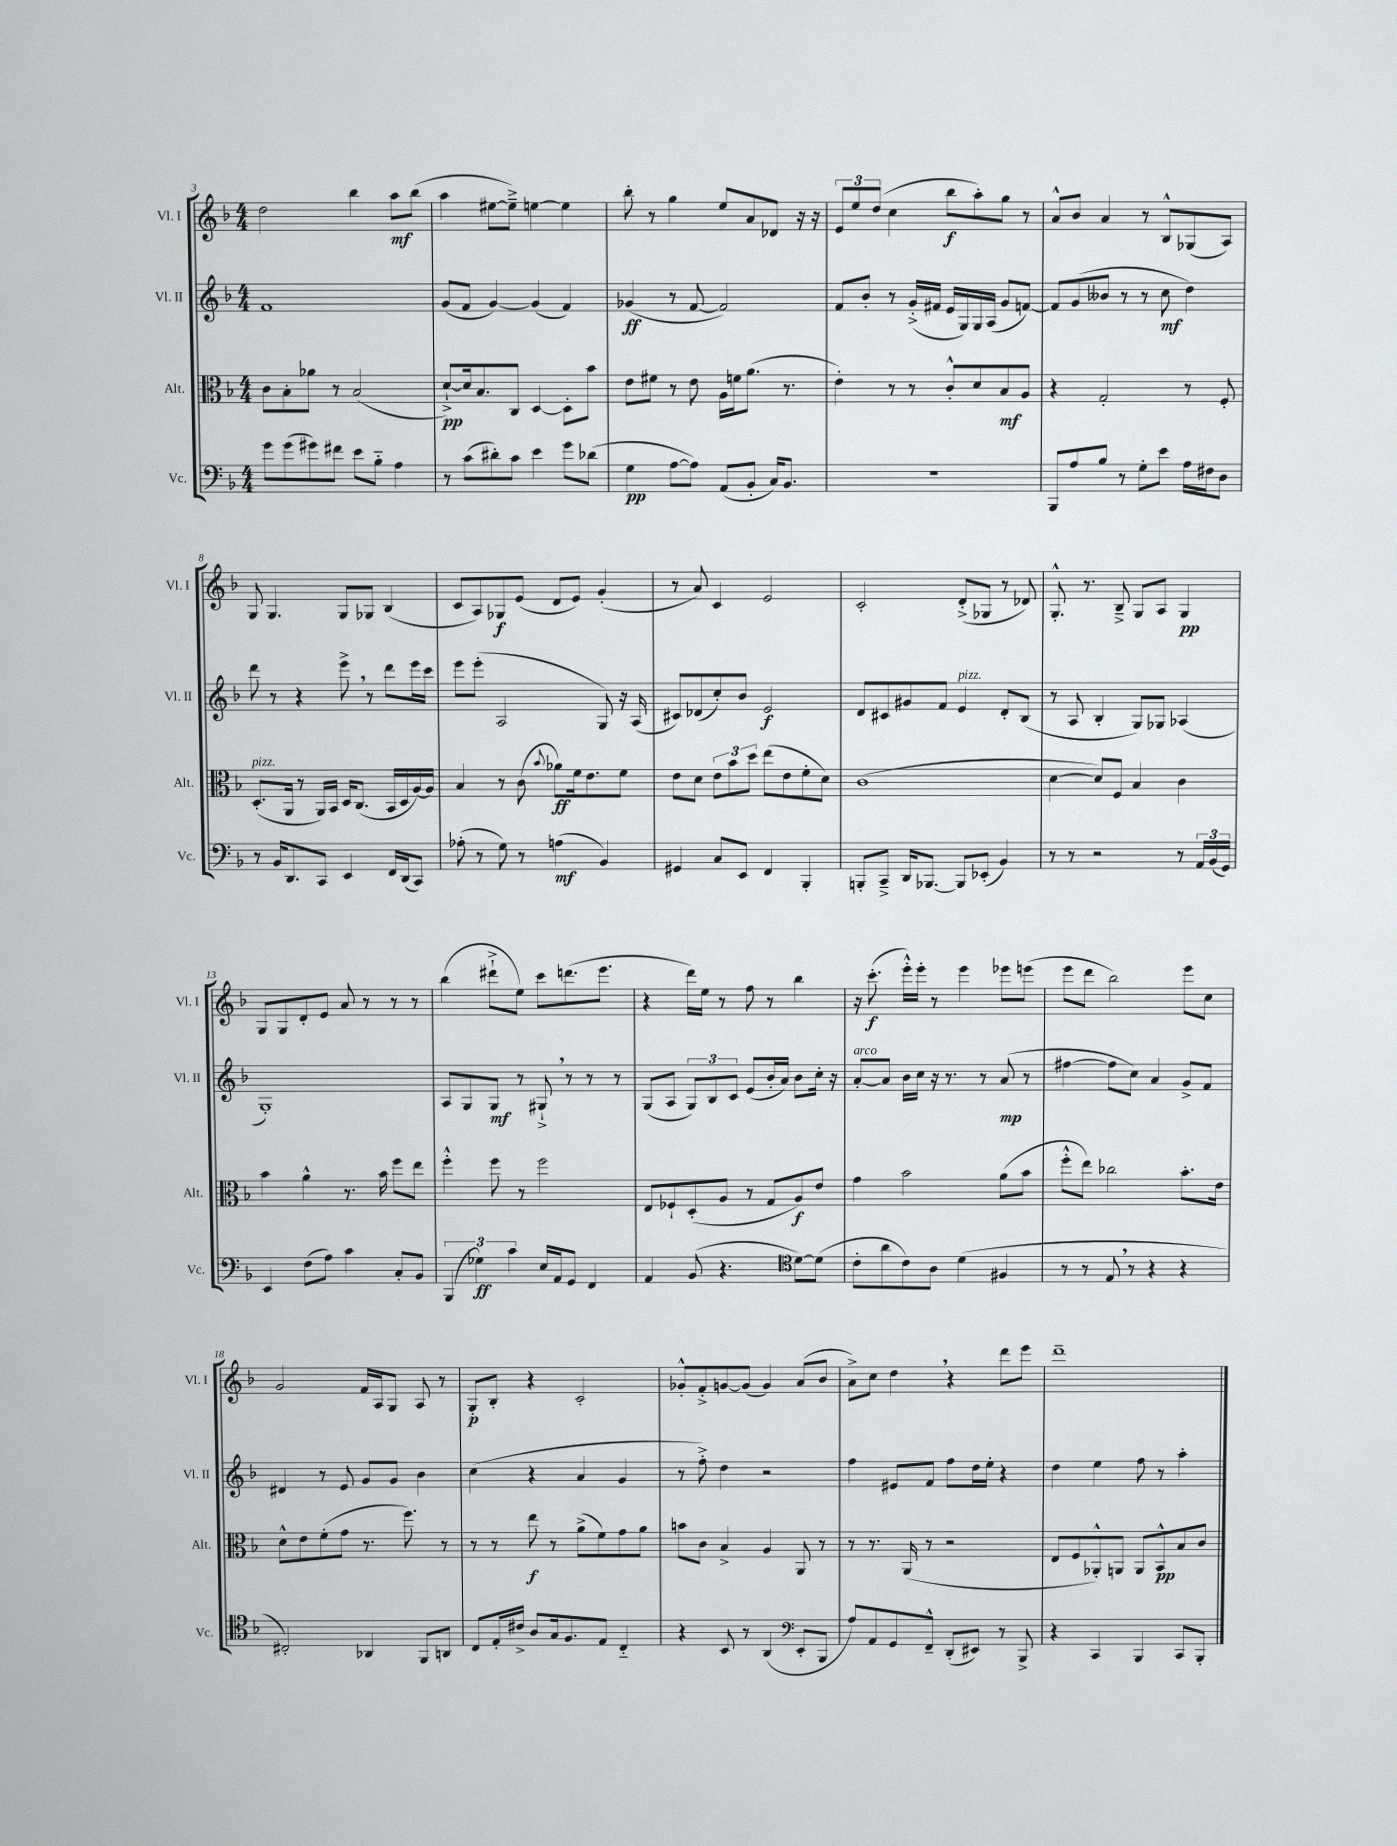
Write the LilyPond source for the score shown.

<<
\new StaffGroup <<
\new Staff = "s0" \with { instrumentName = "Vl. I" shortInstrumentName = "Vl. I" } {
    \clef treble \key f \major \numericTimeSignature \time 4/4
    d''2 bes''4 a''8\mf bes''8( |
    a''4 eis''8~ eis''8--->) e''4~ e''4 |
    bes''8-. r8 g''4 e''8 a'8 des'8 r16 r16 |
    \tuplet 3/2 { e'8 e''8 d''8( } c''4 bes''8\f a''8-.) g''8 r8 |
    a'8-^ bes'8 a'4 r8 bes8-^ ges8( a8) |
    g8 g4. g8 ges8 bes4( |
    c'8 a8) ges8\f e'8( d'8 e'8) g'4-.( |
    r8 a'8) c'4 e'2 |
    c'2-. d'8-.->( ges8 r8 des'8) |
    g8.-.-^ r8. bes8---> g8 a8 g4\pp |
    g8 g8 d'8-. e'8 a'8 r8 r8 r8 |
    bes''4( dis'''8-!-> e''8) c'''8 d'''8.( e'''8. |
    r4 d'''16) e''16 r8 f''8 r8 bes''4 |
    r16 c'''8.-.\f( e'''16-.-^) e'''16-. r8 e'''4 ees'''8 e'''8( |
    e'''8 d'''8 bes''2) e'''8 c''8 |
    g'2 f'16 a16 g8 a8 r8 |
    g8-.\p bes8-. r4 c'2-. |
    ges'8-.-^ f'8-.-> g'8~ g'8( g'4) a'8( bes'8 |
    a'8->) c''8 d''4 \breathe r4 d'''8 e'''8 |
    d'''1-- \bar "|." |
}
\new Staff = "s1" \with { instrumentName = "Vl. II" shortInstrumentName = "Vl. II" } {
    \clef treble \key f \major \numericTimeSignature \time 4/4
    f'1 |
    g'8( f'8 g'4~) g'4( f'4) |
    ges'4\ff( r8 f'8~ f'2) |
    f'8 bes'8-. r8 g'16-.->( fis'16 e'16 g16) g16 a16( g'8 f'8~) |
    f'8 g'8( beses'8 r8 r8 c''8\mf d''4) |
    d'''8 r8 r4 e'''8-> \breathe r8 d'''8 e'''16 c'''16 |
    e'''8 e'''8-.( a2 g8) r16 a16( |
    cis'8) des'8( c''8-.) bes'8 e'2\f |
    d'8 cis'8 gis'8 f'8 e'4^\markup { \italic "pizz." } d'8-. bes8( |
    r8 a8 bes4-. g8) ges8 aes4( |
    g1-.) |
    a8 g8 g8\mf r8 gis8-!-> \breathe r8 r8 r8 |
    g8( a8 \tuplet 3/2 { g8) bes8 c'8 } e'8( bes'16-. a'16) bes'8 c''16-. r16 |
    a'8~-.^\markup { \italic "arco" } a'8 bes'16 c''16 r16 r8. r8 a'8\mp( r8 |
    fis''4~ fis''8 c''8) a'4 g'8-> f'8 |
    dis'4 r8 e'8 g'8 g'8 bes'4 |
    c''4( r4 a'4 g'4 |
    r8 f''8-.->) d''4 r2 |
    f''4 eis'8 f'8 f''8 d''16 e''16-. r4 |
    d''4 e''4 f''8 r8 a''4-. \bar "|." |
}
\new Staff = "s2" \with { instrumentName = "Alt." shortInstrumentName = "Alt." } {
    \clef alto \key f \major \numericTimeSignature \time 4/4
    c'8 bes8-. aes'8 r8 bes2( |
    d'8~-!->\pp) d'16 bes8. c8 d4~ d8-. bes'8 |
    e'8 fis'8 r8 e'8 a16 f'16 a'8.( r8. |
    e'4-.) r8 r8 c'8-.-^ d'8 bes8\mf a8 |
    r4 g2-. r8 f8-. |
    d8.-.^\markup { \italic "pizz." }( a,16 r8 a,16) bes,16 d16 c8.( bes,16 d16 a16~) a16 |
    bes4 r8 c'8( \appoggiatura { bes'8 } aes'8\ff) f'16 e'8. f'8 |
    e'8 d'8 \tuplet 3/2 { e'8 bes'8 d''8 } e''8( e'8 f'8-. d'8) |
    c'1( |
    d'4~ d'8) f8 bes4 c'4 |
    bes'4 a'4-^ r8. bes'16 f''8 e''8 |
    f''4-.-^ f''8 r8 f''2 |
    e8 fes8-! d8-.( a8 r8 g8 a8\f) e'8 |
    g'4 bes'2 a'8( bes'8 |
    f''8-.-^ e''8) ces''2 bes'8.-. e'16 |
    d'8-^ e'8 f'8-.( g'8 r8. f''8.) r8 |
    r8 r8 e''8\f r8 a'8->( f'8) g'8 a'8 |
    b'8 c'8 bes4-> a4 a,8 r8 |
    r8 r8. a,16( r8 r2 |
    e8 f8 aes,8-.-^) a,8 a,8 bes,8-^\pp bes8 c'8 \bar "|." |
}
\new Staff = "s3" \with { instrumentName = "Vc." shortInstrumentName = "Vc." } {
    \clef bass \key f \major \numericTimeSignature \time 4/4
    g'8 g'8( gis'8) fis'8 e'8 bes8-_ a4 |
    r8 c'8( dis'8-.) c'8 e'4 g'8 des'8( |
    g4\pp a8~ a8) a,8( bes,8-. c16) bes,8. |
    R1 |
    bes,,8 a8 bes8 r8 g8-. e'8 a16 fis16 d8 |
    r8 bes,16 d,8. c,8 e,4 f,16 d,16( c,8) |
    aes8-.( r8 g8) r8 a4\mf( bes,4) |
    gis,4 c8 e,8 f,4 bes,,4-. |
    b,,8-. c,8---> d,16 bes,,8.~ bes,,8 ees,8-.( bes,4) |
    r8 r8 r2 r8 \tuplet 3/2 { a,16 bes,16( g,16) } |
    e,4 f8( a8) c'4 c8-. bes,8 |
    \tuplet 3/2 { bes,,4( ges4\ff) c'4 } e16 a,16 g,8 f,4 |
    a,4 bes,8( r4. \clef tenor d'8~) d'8( |
    c'8-. a'8 c'8) a8 d'4( fis4 |
    r8 r8 e8 \breathe r8 r4 r4 |
    cis2-.) aes,4 f,8 a,8 |
    c8 e16-. cis'16-> a8 g16 f8. e8 c4-_ |
    r4 bes,8 r8 a,4( \clef bass e,8-. bes,,8 |
    a8) a,8 g,8 f,8---^ d,8-.( eis,8) r8 bes,,8-> |
    r4 c,4 bes,,4 c,8 bes,,8-. \bar "|." |
}
>>
>>
\layout { \context { \Score currentBarNumber = #3 } }
